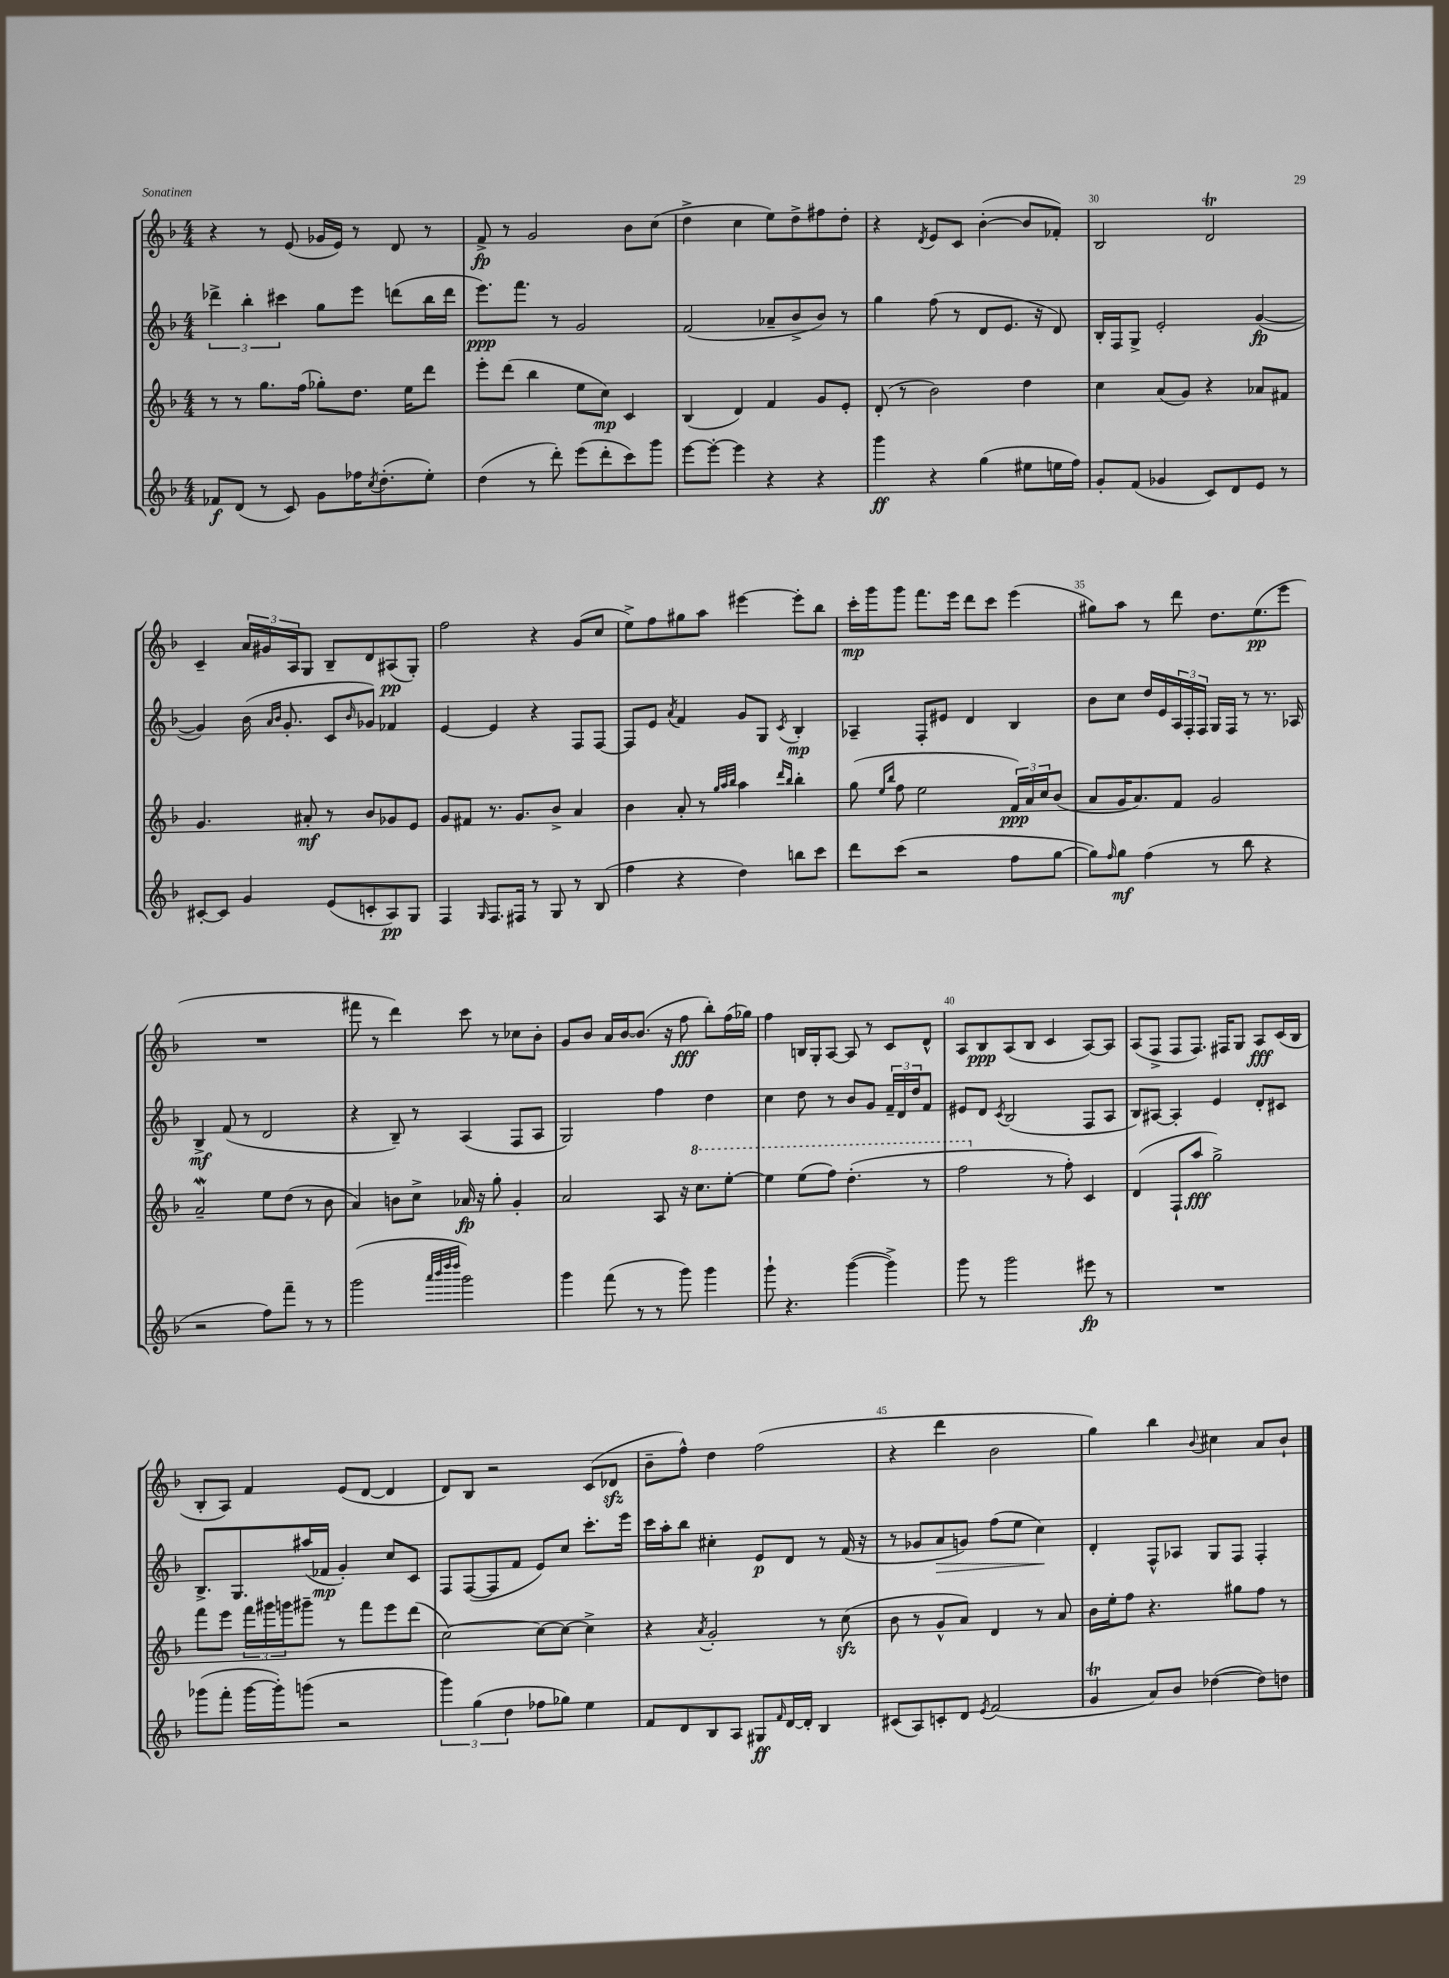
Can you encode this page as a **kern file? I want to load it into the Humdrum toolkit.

**kern	**kern	**kern	**kern
*staff4	*staff3	*staff2	*staff1
*clefG2	*clefG2	*clefG2	*clefG2
*k[b-]	*k[b-]	*k[b-]	*k[b-]
*M4/4	*M4/4	*M4/4	*M4/4
8f-	8r	6ddd-^	4r
(8d	8r	.	.
.	.	6bb-'	.
8r	8.gg	.	8r
.	.	6ccc#	.
8c)	.	.	(8e
.	(16ff	.	.
8g	8gg-')	8gg	16g-
.	.	.	16e)
16ff-	8.dd	8eee	8r
8qcc	.	.	.
(8.dd'	.	.	.
.	.	(8ddd	8d
.	16ee	.	.
8ee')	8ddd	16bb-	8r
.	.	16ddd	.
=	=	=	=
(4dd	8eee'	8.eee)	8f^
.	(8ddd	.	8r
.	.	8.fff	.
8r	4bb-	.	2g
8ddd')	.	8r	.
(8eee	8ee	2g	.
8ddd'	8cc)	.	.
8ccc)	4c	.	8b-
8ggg	.	.	(8cc
=	=	=	=
[8eee	(4B-	(2f	4dd^
8eee'_	.	.	.
4eee]	4d)	.	4cc
4r	4f	8a-~	8ee)
.	.	8b-^	8dd^
4r	8g	8b-)	8ff#
.	8e'	8r	8dd'
=	=	=	=
4ggg	(8d'	4gg	4r
.	8r	.	.
.	.	.	8qd
4r	2b-)	(8ff	8e
.	.	8r	8c
(4gg	.	8d	([4b-'
.	.	8.e	.
8ee#	4dd	.	8b-]
.	.	16r	.
16ee	.	8d)	8f-')
16ff)	.	.	.
=	=	=	=
8g'	4cc	16B-'	2B-
.	.	16F	.
(8f	.	8G^	.
4g-	(8a	2e'	.
.	8g)	.	.
8c)	4r	.	2d
8d	.	.	.
8e	8a-	([4g	.
8r	8f#	.	.
=	=	=	=
[8c#'	4.g	4g])	4c~
8c#]	.	.	.
4g	.	(16b-	24a
.	.	.	24g#
.	.	16qqa	.
.	.	16qqb-	.
.	.	8.g'	.
.	.	.	24A
.	8a#'	.	8G
(8e	8r	8c	8B-~
.	.	16qqb-	.
8c'	8b-	8g-)	8d
8A)	8g-	4f-	(8A#
8G	8e	.	8G')
=	=	=	=
4F	8g	[4e	2ff
.	8f#	.	.
16qqG	.	.	.
8.F	8.r	4e]	.
16F#	8.g	.	.
8r	.	4r	4r
8G	8b-^	.	.
8r	4a	8F	(8g
(8B-	.	[8F	8cc
=	=	=	=
4ff	4b-	8F]	8ee^)
.	.	8e	8ff
.	.	8qa	.
4r	8a'	4f	8gg#
.	8r	.	8aa
.	32qqgg	.	.
.	32qqaa	.	.
.	32qqbb-	.	.
4dd)	4aa	8g	[4eee#
.	.	8G	.
.	16qqddd	.	.
.	16qqbb-	8qc	.
8bb	4bb-'	4B-'	8eee#']
8ccc	.	.	8bb-
=	=	=	=
8ddd	(8gg	4A-~	16ccc'
.	.	.	16ggg
.	16qqee	.	.
.	16qqbb-	.	.
(8ccc	8ff	.	8ggg
2r	2ee	8F'	8.fff
.	.	8e#	.
.	.	.	16eee
.	.	4d	8ddd
.	.	.	8ccc
8ff	24f)	4B-	(4eee
.	24a	.	.
.	24cc	.	.
[8gg	(8b-	.	.
=	=	=	=
8gg])	8a	8b-	8gg#)
16qqff	.	.	.
8gg	16g	8cc	8aa
.	8.a)	.	.
(4ff	.	16dd	8r
.	.	16e	.
.	8f	24A	8ddd
.	.	24F'	.
.	.	24F	.
8r	2g	16G	8.dd
.	.	16F	.
8bb-	.	8r	.
.	.	.	(8.ee
4r	.	8.r	.
.	.	.	8eee
.	.	16A-	.
=	=	=	=
2r	2a~	4B-^	1r
.	.	(8f	.
.	.	8r	.
8ff)	8ee	2d	.
8fff~	(8dd	.	.
8r	8r	.	.
8r	8b-	.	.
=	=	=	=
(2ggg	4a)	4r	8fff#
.	.	.	8r
.	8b	8B-~)	4ddd)
.	8cc^	8r	.
32qqaaa	.	.	.
32qqbbb-	.	.	.
32qqdddd	.	.	.
32qqdddd	.	.	.
2ggg)	16a-	(4A	8ccc
.	16r	.	.
.	8gg'	.	8r
.	4g'	8F	8cc-
.	.	8A	8b-'
=	=	=	=
4ggg	2a	2G)	8g
.	.	.	8b-
(8fff	.	.	16a
.	.	.	[16b-
8r	.	.	(8.b-]
8r	8A	4ff	.
.	.	.	16r
8ggg)	16r	.	8ff
.	8.ccc	.	.
4ggg	.	4dd	8bb-')
.	[8eee'	.	(16ff
.	.	.	16gg-)
=	=	=	=
8ggg`	4eee]	4cc	4ff
4.r	.	.	.
.	(8eee	8dd	16B
.	.	.	16G'
.	8fff)	8r	[8A
([4ggg	(4.ddd'	8b-	8A]
.	.	8g	8r
4ggg^])	.	24f~	8c
.	.	24d	.
.	.	24dd	.
.	8r	8f	8d^^
=	=	=	=
8ggg	2fff	8e#	8A
8r	.	8d	8B-
.	.	8qc	.
2ggg	.	(2B-	(8A
.	.	.	8B-
.	8r	.	4c
.	8ff')	.	.
8eee#	4c	8F	[8A)
8r	.	8A	8A]
=	=	=	=
1r	(4d	8B-)	(8A
.	.	[8A#	8F^
.	8F`	4A#']	8F
.	8aa	.	8.F)
.	2gg^)	4e	.
.	.	.	16F#
.	.	.	8G
.	.	8d'	8A
.	.	8c#	(16c
.	.	.	16B-
=	=	=	=
(8ggg-	8fff	8.B-^	8B-'
8fff'	8eee	.	8A)
.	.	8.G	.
[16ggg-	24fff	.	4f
.	24ggg#	.	.
16ggg-'])	.	.	.
.	24ggg	.	.
(8ggg	8ggg#~	(16aa#	.
.	.	16f-	.
2r	8r	4g')	(8e
.	8fff	.	[8d
.	8eee	8cc	4d]
.	(8ddd	8c	.
=	=	=	=
6ggg)	[2cc)	8F	8d)
.	.	([8F	8B-
(6gg	.	.	.
.	.	8F]	2r
6dd	.	.	.
.	.	8f	.
8ff-	8cc_	8e)	.
8gg-)	8cc_	8cc	.
4ee	4cc^]	8.ccc'	(8c
.	.	.	8d-
.	.	16eee	.
=	=	=	=
8f	4r	16ccc	8b-~
.	.	16aa'	.
8d	.	8bb-	8ff^^)
.	8qa	.	.
8B-	2g'	4cc#'	4dd
8A	.	.	.
8G#	.	8e	(2ff
16qqf	.	.	.
[16d	.	8d	.
16d']	.	.	.
4B-	8r	8r	.
.	(8cc	(16f	.
.	.	16r	.
=	=	=	=
(8c#	8b-	8r	4r
8A)	8r	8g-	.
8c'	8g^^	8a	4ddd
8d	8a)	8g)	.
8qe	.	.	.
(2f	4d	(8ff	2b-
.	.	8ee	.
.	8r	4cc)	.
.	8a	.	.
=	=	=	=
4g	16b-	4d'	4gg)
.	16ee'	.	.
.	8ff	.	.
8a)	4.r	8F^^	4bb-
8b-	.	8A-	.
.	.	.	8qqb-
([4dd-	.	8G	4cc#
.	8gg#	8F	.
8dd-])	8ff	4F'	8a
8dd	8r	.	8b-`
==	==	==	==
*-	*-	*-	*-
